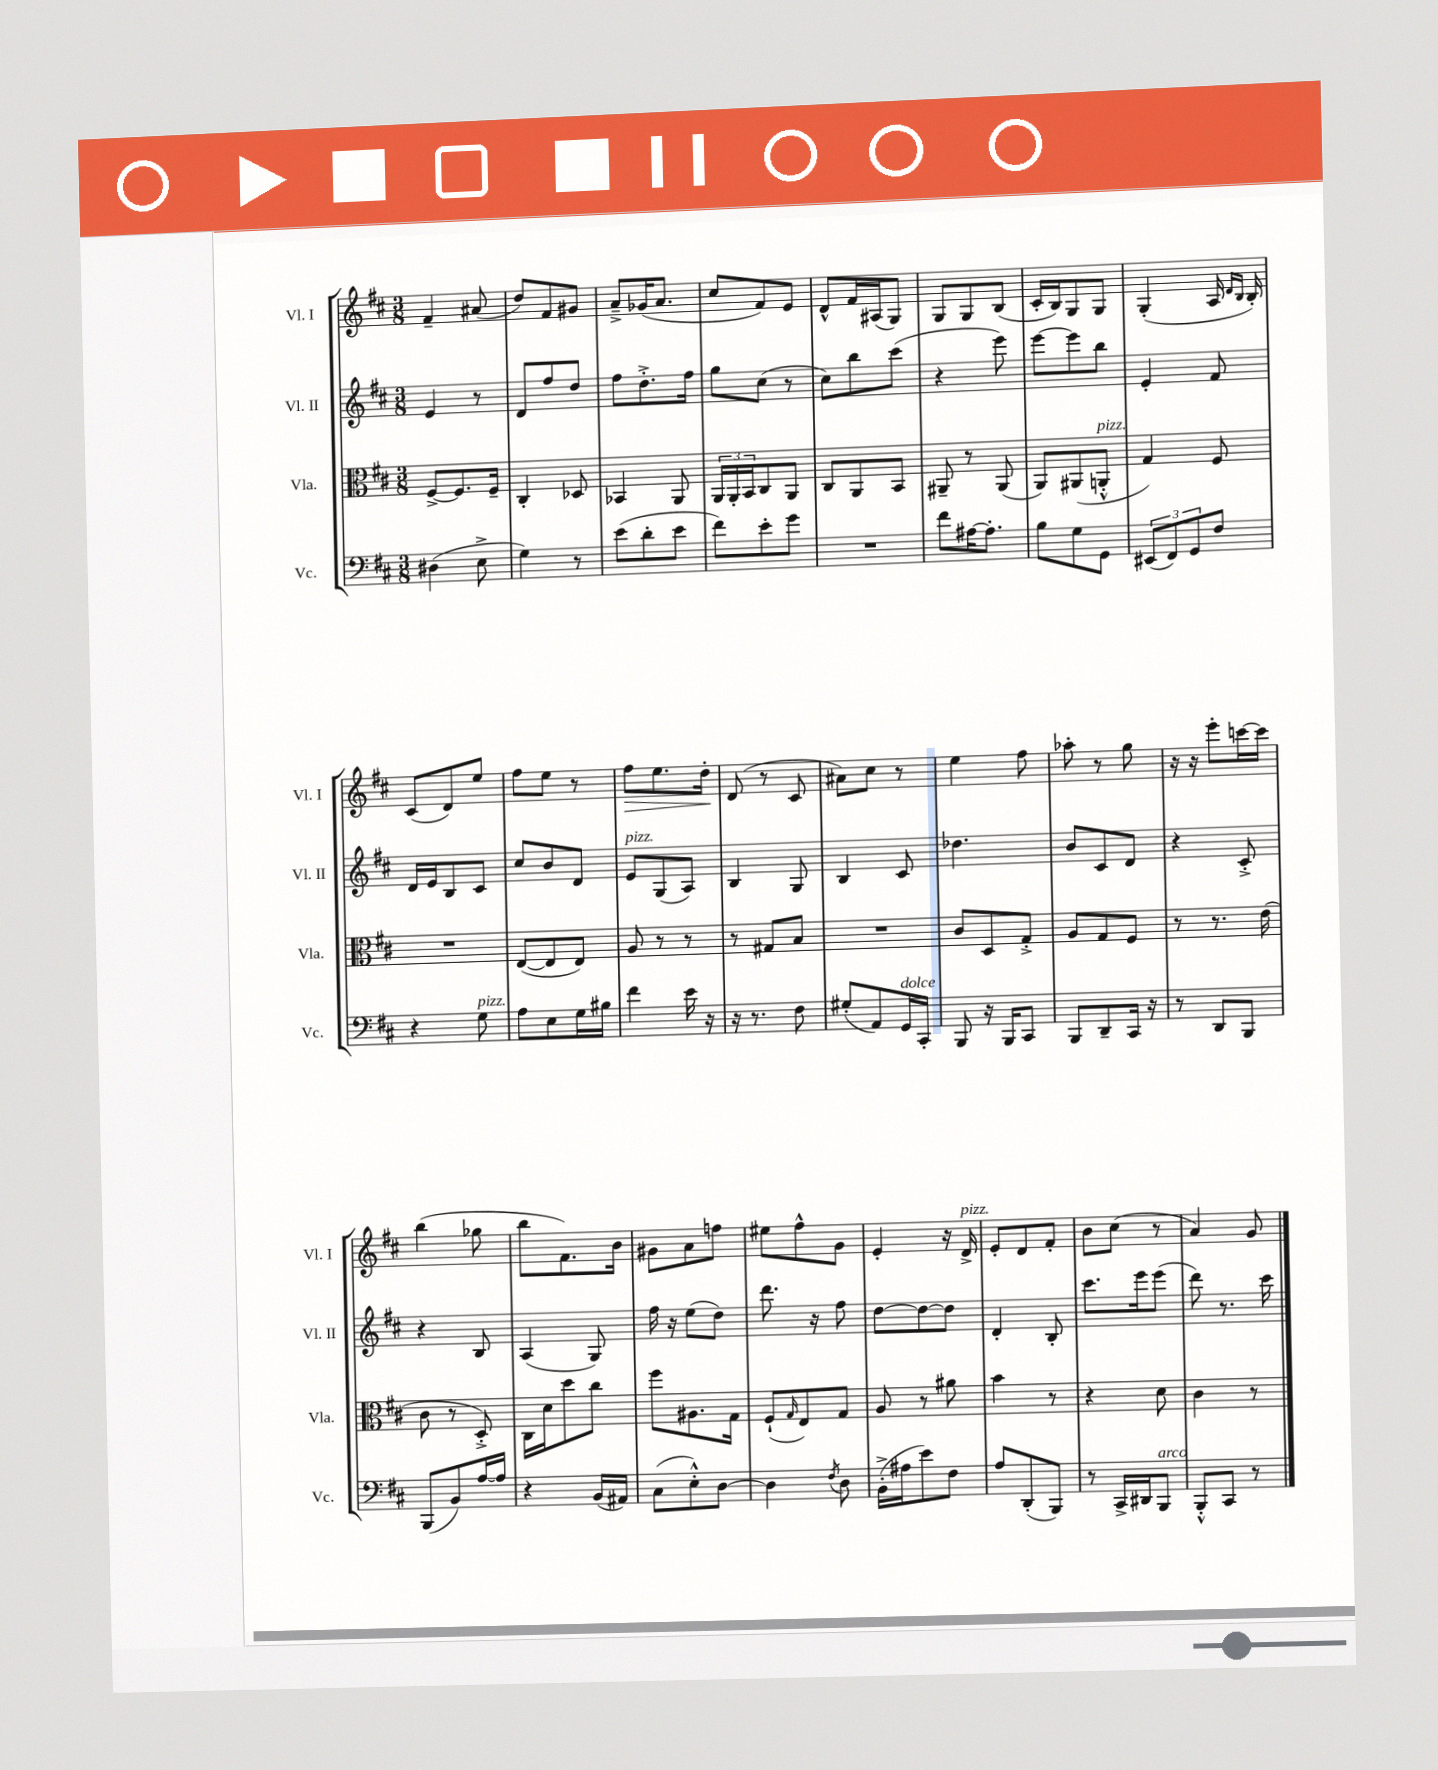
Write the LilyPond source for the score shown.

<<
\new StaffGroup <<
\new Staff = "s0" \with { instrumentName = "Vl. I" shortInstrumentName = "Vl. I" } {
    \clef treble \key d \major \numericTimeSignature \time 3/8
    fis'4-- ais'8( |
    d''8) fis'8 gis'8 |
    a'8---> ges'16( a'8. |
    cis''8 fis'8) e'8 |
    d'8-^ fis'16 ais16( g8) |
    g8 g8 b8( |
    cis'16-. b16) g8 g8 |
    g4-.( a16 \grace { d'16 b16 } b16-.) |
    cis'8( d'8) e''8 |
    fis''8 e''8 r8 |
    fis''8\> e''8. d''16-.\! |
    d'8( r8 cis'8 |
    ais'8) cis''8 r8 |
    e''4 fis''8 |
    aes''8-. r8 g''8 |
    r16 r16 e'''8-. c'''16~ c'''16 |
    b''4( ges''8 |
    b''8 fis'8.) b'16 |
    gis'8 a'8 f''8 |
    eis''8 fis''8-^ g'8 |
    e'4-. r16 d'16->^\markup { \italic "pizz." } |
    e'8-. d'8 fis'8-. |
    b'8 cis''8( r8 |
    a'4) g'8 \bar "|." |
}
\new Staff = "s1" \with { instrumentName = "Vl. II" shortInstrumentName = "Vl. II" } {
    \clef treble \key d \major \numericTimeSignature \time 3/8
    e'4 r8 |
    d'8 fis''8 d''8 |
    fis''8 d''8.-.-> fis''16 |
    g''8 cis''8( r8 |
    cis''8) b''8 cis'''8( |
    r4 e'''8) |
    e'''8~ e'''8 b''8 |
    e'4-. fis'8 |
    d'16 e'16 b8 cis'8 |
    cis''8 b'8 d'8 |
    e'8^\markup { \italic "pizz." } g8( a8) |
    b4 g8 |
    b4 cis'8 |
    des''4. |
    b'8 cis'8 d'8 |
    r4 cis'8-.-> |
    r4 b8 |
    a4( g8) |
    fis''16 r16 e''8( d''8) |
    d'''8. r16 fis''8 |
    d''8~ d''8~ d''8 |
    d'4-. b8-. |
    cis'''8. e'''16 e'''8( |
    d'''8) r8. cis'''16 \bar "|." |
}
\new Staff = "s2" \with { instrumentName = "Vla." shortInstrumentName = "Vla." } {
    \clef alto \key d \major \numericTimeSignature \time 3/8
    fis8~-> fis8. fis16-- |
    cis4-. des8 |
    bes,4 a,8 |
    \tuplet 3/2 { a,16 a,16-. b,16 } cis8 a,8 |
    cis8 a,8 b,8 |
    ais,8-- r8 ais,8( |
    a,8) ais,8( a,8-.-^^\markup { \italic "pizz." } |
    g4) fis8 |
    R4. |
    e8~( e8 e8) |
    a8 r8 r8 |
    r8 gis8 b8 |
    R4. |
    cis'8 d8 g8-.-> |
    a8 g8 fis8 |
    r8 r8. e'16( |
    cis'8 r8 d8-.->) |
    cis16 d'16 d''8 cis''8 |
    fis''8 ais8. g16 |
    fis8-!( \grace { g16 } e8) g8 |
    a8 r8 ais'8 |
    b'4 r8 |
    r4 d'8 |
    cis'4 r8 \bar "|." |
}
\new Staff = "s3" \with { instrumentName = "Vc." shortInstrumentName = "Vc." } {
    \clef bass \key d \major \numericTimeSignature \time 3/8
    dis4( e8-> |
    g4) r8 |
    e'8( d'8-. e'8 |
    fis'8) e'8-. g'8 |
    R4. |
    fis'8 ais16~ ais8.-. |
    b8 g8 g,8 |
    \tuplet 3/2 { eis,8( fis,8) g,8 } fis8 |
    r4 g8^\markup { \italic "pizz." } |
    a8 e8 g16 bis16 |
    fis'4 e'16 r16 |
    r16 r8. fis8 |
    gis8-.( a,8) g,16^\markup { \italic "dolce" } cis,16-. |
    b,,8 r16 b,,16 cis,8 |
    b,,8 d,8-- cis,16 r16 |
    r8 d,8 b,,8 |
    b,,8( b,8) a16~ a16 |
    r4 b,16( ais,16) |
    cis8( e8-.-^) d8~ |
    d4 \acciaccatura { fis8 } d8 |
    b,16-.->( ais16 e'8) fis8 |
    a8 d,8-.( b,,8) |
    r8 cis,16-> dis,16 b,,8^\markup { \italic "arco" } |
    b,,8-.-^ cis,8 r8 \bar "|." |
}
>>
>>
\layout { \context { \Score \remove "Bar_number_engraver" } }
